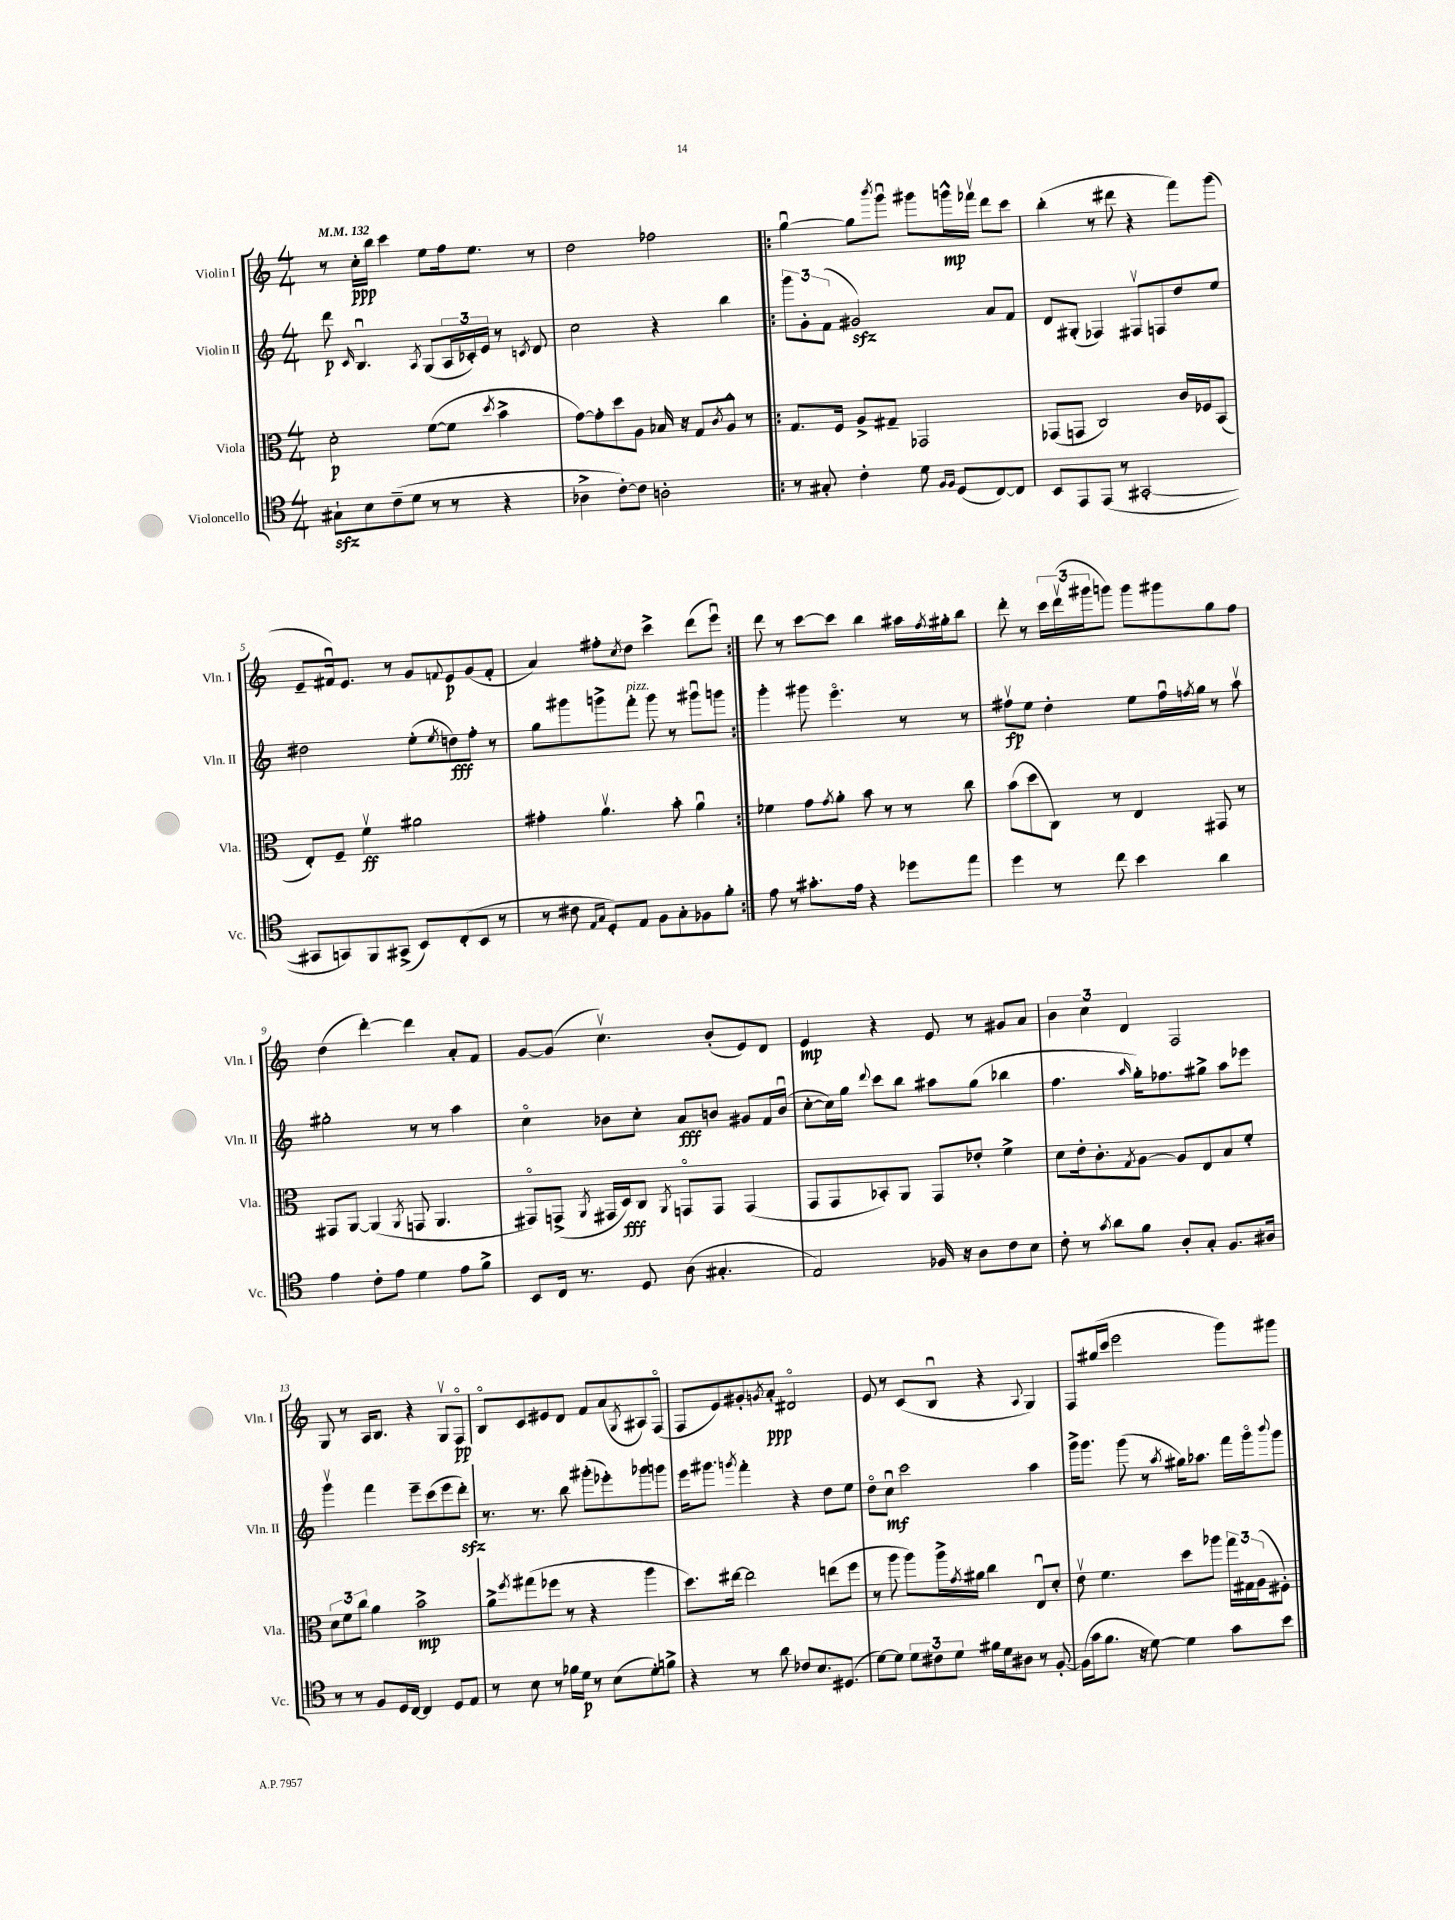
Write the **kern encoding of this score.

**kern	**dynam	**kern	**dynam	**kern	**dynam	**kern	**dynam
*part4	*part4	*part3	*part3	*part2	*part2	*part1	*part1
*staff4	*staff4	*staff3	*staff3	*staff2	*staff2	*staff1	*staff1
*I"Violoncello	*	*I"Viola	*	*I"Violin II	*	*I"Violin I	*
*I'Vc.	*	*I'Vla.	*	*I'Vln. II	*	*I'Vln. I	*
*clefC4	*	*clefC3	*	*clefG2	*	*clefG2	*
*k[]	*	*k[]	*	*k[]	*	*k[]	*
*M4/4	*	*M4/4	*	*M4/4	*	*M4/4	*
*MM132	*	*MM132	*	*MM132	*	*MM132	*
=1	=1	=1	=1	=1	=1	=1	=1
8G#Xzz`\L	.	2d'\	p	8ddd\	p	8r	.
.	.	.	.	16qqc/	.	.	.
8B\	.	.	.	4.Bu/	.	16cc'\LL	ppp
.	.	.	.	.	.	16bb\JJ	.
(8c~\	.	.	.	.	.	4ccc\	.
8d\J	.	.	.	.	.	.	.
.	.	.	.	8qA/	.	.	.
8r	.	([8f\L	.	(8G/L	.	8ee\L	.
8r	.	8f\J]	.	24A/L	.	16ff\k	.
.	.	.	.	24c-X'/)	.	.	.
.	.	.	.	.	.	8.ee\J	.
.	.	.	.	24e/JJ	.	.	.
.	.	8qdd/	.	.	.	.	.
4r	.	4b^\	.	8r	.	.	.
.	.	.	.	8qcn/	.	.	.
.	.	.	.	8d/	.	8r	.
=2	=2	=2	=2	=2	=2	=2	=2
4A-X^\	.	[8g\L)	.	2cc\	.	2dd\	.
.	.	8g'\]	.	.	.	.	.
[8c'\L)	.	8dd\	.	.	.	.	.
8c\J]	.	8A\J	.	.	.	.	.
2An'\	.	16B-X/	.	4r	.	2ff-X\	.
.	.	16r	.	.	.	.	.
.	.	8G/L	.	.	.	.	.
.	.	8qc/	.	.	.	.	.
.	.	8A^^/J	.	4bb\	.	.	.
.	.	8r	.	.	.	.	.
=3!|:	=3!|:	=3!|:	=3!|:	=3!|:	=3!|:	=3!|:	=3!|:
8r	.	8.G/L	.	12ggg\L	.	[4ggu\	.
.	.	.	.	12g'\	.	.	.
8G#X'/	.	.	.	.	.	.	.
.	.	.	.	(12f\J	.	.	.
.	.	16F/Jk	.	.	.	.	.
4c'\	.	8A^/L	.	2g#Xzz/)	.	8gg\L]	.
.	.	.	.	.	.	8qbbb/	.
.	.	8G#X~/J	.	.	.	8gggu\J	.
8d\	.	2GG-X/	.	.	.	8ggg#X\L	.
16qqF/LL	.	.	.	.	.	.	.
16qqF/JJ	.	.	.	.	.	.	.
(8D/L	.	.	.	.	.	16gggn^^\L	mp
.	.	.	.	.	.	16fff-Xv\JJ	.
[8C/)	.	.	.	8a/L	.	8ddd\L	.
8C/J]	.	.	.	8f/J	.	8ccc\J	.
=4	=4	=4	=4	=4	=4	=4	=4
8BB/L	.	(8GG-X/L	.	8d/L	.	(4bb'\	.
8EE/	.	8GGn/J	.	(8G#X'/J	.	.	.
(8EE/J	.	2C/)	.	4F-X/)	.	8r	.
8r	.	.	.	.	.	8ddd#X\	.
[2GG#X'/	.	.	.	8F#Xv/L	.	4r	.
.	.	.	.	8Fn/	.	.	.
.	.	16c/LL	.	8dd/	.	8fff\L)	.
.	.	16F-X/J	.	.	.	.	.
.	.	(8BB/J	.	8ee/J	.	(8ggg\J	.
!!LO:LB:g=z
=5	=5	=5	=5	=5	=5	=5	=5
8GG#X/L]	.	8E'/L)	.	2dd#X\	.	8e~/L	.
8GGn/)	.	8F~/J	.	.	.	16f#Xu/k)	.
.	.	.	.	.	.	8.e/J	.
8FF/	.	4fv\	ff	.	.	.	.
(8GG#X^/J	.	.	.	.	.	8r	.
8BB/L)	.	2a#X\	.	(8ee'\L	.	8g/L	.
.	.	.	.	8qee/	.	8qqfn/	.
(8C'/	.	.	.	8ddn\)	fff	8e/	p
8BB/J	.	.	.	8ff'\J	.	(8g/	.
8r	.	.	.	8r	.	8f'/J	.
=6	=6	=6	=6	=6	=6	=6	=6
8r	.	4g#X'\	.	8gg\L	.	4a/)	.
8c#X\	.	.	.	8ggg#X\	.	.	.
16qqE/LL	.	.	.	.	.	.	.
16qqG/JJ	.	.	.	.	.	.	.
8D'/L)	.	4.av\	.	8gggn^\	.	8ff#X'\L	.
.	.	.	.	.	.	8qcc/	.
!	!	!	!	!LO:TX:a:i:t=pizz.	!	!	!
8E/J	.	.	.	8fff'\J	.	8dd\J	.
8F\L	.	.	.	8ggg\	.	4ccc^\	.
8G'\	.	8b'\	.	8r	.	.	.
8F-X\	.	4au\	.	8ggg#Xu\L	.	(8ddd\L	.
8f'\J	.	.	.	8gggn\J	.	8eeeu\J)	.
=7:|!	=7:|!	=7:|!	=7:|!	=7:|!	=7:|!	=7:|!	=7:|!
8e\	.	4f-X\	.	4ggg'\	.	8ddd\	.
8r	.	.	.	.	.	8r	.
8.g#X'\L	.	8g\L	.	8ggg#X\	.	[8ccc\L	.
.	.	8qg/	.	.	.	.	.
.	.	8a'\J	.	4.eee\	.	8ccc\J]	.
16e\Jk	.	.	.	.	.	.	.
4r	.	8b\	.	.	.	4bb\	.
.	.	8r	.	.	.	.	.
8dd-X\L	.	8r	.	8r	.	16aa#X\LL	.
.	.	.	.	.	.	8qff/	.
.	.	.	.	.	.	16gg#X'\J	.
8ee\J	.	8cc\	.	8r	.	8bb\J	.
=8	=8	=8	=8	=8	=8	=8	=8
4dd\	.	(8b\L	.	8ff#Xv\L	fp	8ddd'\	.
.	.	8dd\	.	8ee\J	.	8r	.
8r	.	8C\J)	.	4dd'\	.	24ccc\LL	.
.	.	.	.	.	.	(24dddv\	.
.	.	.	.	.	.	24ggg#X\J	.
8cc\	.	8r	.	.	.	8gggn\J)	.
4b\	.	4E/	.	8ee\L	.	8ggg\L	.
.	.	.	.	16ff#u\L	.	8ggg#X\	.
.	.	.	.	8qffn/	.	.	.
.	.	.	.	16gg\JJ	.	.	.
4a\	.	8GG#X/	.	8r	.	8gg\	.
.	.	8r	.	8aav\	.	8ff\J	.
!!LO:LB:g=z
=9	=9	=9	=9	=9	=9	=9	=9
4e\	.	8GG#X/L	.	2gg#X'\	.	(4dd\	.
.	.	[8AA/J	.	.	.	.	.
8c'\L	.	(4AA/]	.	.	.	[4ddd'\)	.
8e\J	.	.	.	.	.	.	.
.	.	8qAA/	.	.	.	.	.
4d\	.	8GGn/	.	8r	.	4ddd\]	.
.	.	4.AA/	.	8r	.	.	.
8e\L	.	.	.	4aa\	.	8a'/L	.
8f^\J	.	.	.	.	.	8f/J	.
=10	=10	=10	=10	=10	=10	=10	=10
8BB/L	.	8GG#X/L)	.	4cc\	.	[8g/L	.
16C/Jk	.	(8GGn^/J	.	.	.	(8g/J]	.
8.r	.	.	.	.	.	.	.
.	.	8qAA/	.	.	.	.	.
.	.	16GG#X/LL	.	8b-X\L	.	4.ccv\)	.
.	.	16D/J)	fff	.	.	.	.
8D/	.	8C/J	.	8cc'\J	.	.	.
.	.	8qAA/	.	.	.	.	.
(8A\	.	8GGn/L	.	8a/L	fff	.	.
4.G#X'/	.	8GG/J	.	8bn/J	.	(8b'/L	.
.	.	(4GG/	.	8g#X/L	.	8e/)	.
.	.	.	.	16f/L	.	8d/J	.
.	.	.	.	(16bu/JJ	.	.	.
=11	=11	=11	=11	=11	=11	=11	=11
2E/)	.	8GG/L	.	[8cc'\L	.	4e/	mp
.	.	8GG/	.	16cc\L])	.	.	.
.	.	.	.	16gg\JJ	.	.	.
.	.	.	.	8qqddd/	.	.	.
.	.	8BB-X'/)	.	8ccc\L	.	4r	.
.	.	8AA/J	.	8bb\J	.	.	.
16F-X/	.	8GG/L	.	8aa#X\L	.	8e/	.
16r	.	.	.	.	.	.	.
8A\L	.	8e-X'/J	.	(8gg\J	.	8r	.
8c\	.	4f^\	.	4bb-X\	.	8g#X/L	.
8B\J	.	.	.	.	.	8a/J	.
=12	=12	=12	=12	=12	=12	=12	=12
8c'\	.	8d\L	.	4.ff\	.	6b\	.
8r	.	16e'\k	.	.	.	.	.
.	.	.	.	.	.	6cc\	.
.	.	8.c'\	.	.	.	.	.
8qg/	.	.	.	.	.	.	.
8a\L	.	.	.	.	.	.	.
.	.	.	.	.	.	6d/	.
.	.	8qG/	.	16qqaa/	.	.	.
8f\J	.	[8A\J	.	16gg'\KL)	.	.	.
.	.	.	.	8.ff-X\	.	.	.
8A'/L	.	8A/L]	.	.	.	2F/	.
8G'/J	.	8E/	.	8gg#X^\J	.	.	.
8.F/L	.	8B/	.	8aa\L	.	.	.
.	.	8f'/J	.	8eee-X\J	.	.	.
16A#X/Jk	.	.	.	.	.	.	.
!!LO:LB:g=z
=13	=13	=13	=13	=13	=13	=13	=13
8r	.	12d\L	.	4gggv\	.	8G/	.
.	.	12f\	.	.	.	.	.
8r	.	.	.	.	.	8r	.
.	.	12cc\J	.	.	.	.	.
8F/L	.	4a\	.	4fff\	.	16A/KL	.
.	.	.	.	.	.	8.B/J	.
16D/L	.	.	.	.	.	.	.
[16C/JJ	.	.	.	.	.	.	.
4C/]	.	2b^\	mp	8eee~\L	.	4r	.
.	.	.	.	(8ccc\	.	.	.
8D/L	.	.	.	8eee\	.	8Gv/L	.
8E/J	.	.	.	8dddzz'\J)	.	8F/J	pp
=14	=14	=14	=14	=14	=14	=14	=14
8r	.	8a^\L	.	8.r	.	8B/L	.
.	.	8qff/	.	.	.	.	.
8B\	.	(8gg#X\	.	.	.	8c/	.
.	.	.	.	8.r	.	.	.
8r	.	8ff-X\J	.	.	.	8e#X/	.
16f-X\LL	.	8r	.	8bb\	.	8d/J	.
16d\JJ	p	.	.	.	.	.	.
8r	.	4r	.	(8ggg#X'\L	.	8f/L	.
(8B\L	.	.	.	8eee-X'\)	.	(8a/	.
.	.	.	.	.	.	8qG/	.
8d'\)	.	4aa\	.	8ggg-X\	.	8A#X/)	.
8fn^\J	.	.	.	8gggn\J	.	(8F/J	.
=15	=15	=15	=15	=15	=15	=15	=15
4r	.	8.dd\L)	.	16eee\KL	.	8F/L	.
.	.	.	.	8.ggg#X\J	.	.	.
.	.	.	.	.	.	8e/)	.
.	.	[16ee#X\Jk	.	.	.	.	.
.	.	.	.	8qgggn/	.	.	.
8r	.	2ee#\]	.	4fff'\	.	8g#X'/	.
.	.	.	.	.	.	8qgn/	.
8a\	.	.	.	.	.	8a'/J	ppp
8c-X/L	.	.	.	4r	.	2d#X/	.
8.B/	.	.	.	.	.	.	.
.	.	(8een\L	.	8dd\L	.	.	.
(8.D#X/J	.	.	.	.	.	.	.
.	.	8ff\J	.	8ee\J	.	.	.
=16	=16	=16	=16	=16	=16	=16	=16
[8d\L)	.	8r	.	8dd\L	.	8e/	.
8d\J]	.	8aa\	.	8ccu\J	mf	8r	.
12d\L	.	8aa\L)	.	2ccc\	.	(8c/L	.
12c#X\	.	.	.	.	.	.	.
.	.	16aa^\L	.	.	.	8Bu/J	.
12d\J	.	.	.	.	.	.	.
.	.	8qg/	.	.	.	.	.
.	.	16a#X\JJ	.	.	.	.	.
16f#X\LL	.	4cc\	.	.	.	4r	.
16d\J	.	.	.	.	.	.	.
8A#X\J	.	.	.	.	.	.	.
.	.	.	.	.	.	8qqA/	.
8r	.	8Eu/L	.	4aa\	.	4G/)	.
[8F'/	.	8d'/J	.	.	.	.	.
=17	=17	=17	=17	=17	=17	=17	=17
(16F\LL]	.	8ev\	.	16ggg^\KL	.	8F/L	.
16g\J	.	.	.	8.ggg\J	.	.	.
8.f\J	.	4.f\	.	.	.	(16gg#X/L	.
.	.	.	.	.	.	16ccc/JJ	.
.	.	.	.	(8ggg\	.	2eee\	.
16r	.	.	.	.	.	.	.
[8d\)	.	.	.	8r	.	.	.
.	.	.	.	8qaa/	.	.	.
4d\]	.	8dd\L	.	16gg#X\KL)	.	.	.
.	.	.	.	8.aa-X\J	.	.	.
.	.	8aa-X\J	.	.	.	.	.
8g\L	.	24gg\LL	.	16fff\LL	.	8ggg\L)	.
.	.	24G#X\	.	.	.	.	.
.	.	.	.	16ggg\J	.	.	.
.	.	(24A\J	.	.	.	.	.
.	.	.	.	8qqbbb/	.	.	.
8b\J	.	8F#X'\J)	.	8ggg\J	.	8ggg#X\J	.
==	==	==	==	==	==	==	==
*-	*-	*-	*-	*-	*-	*-	*-
